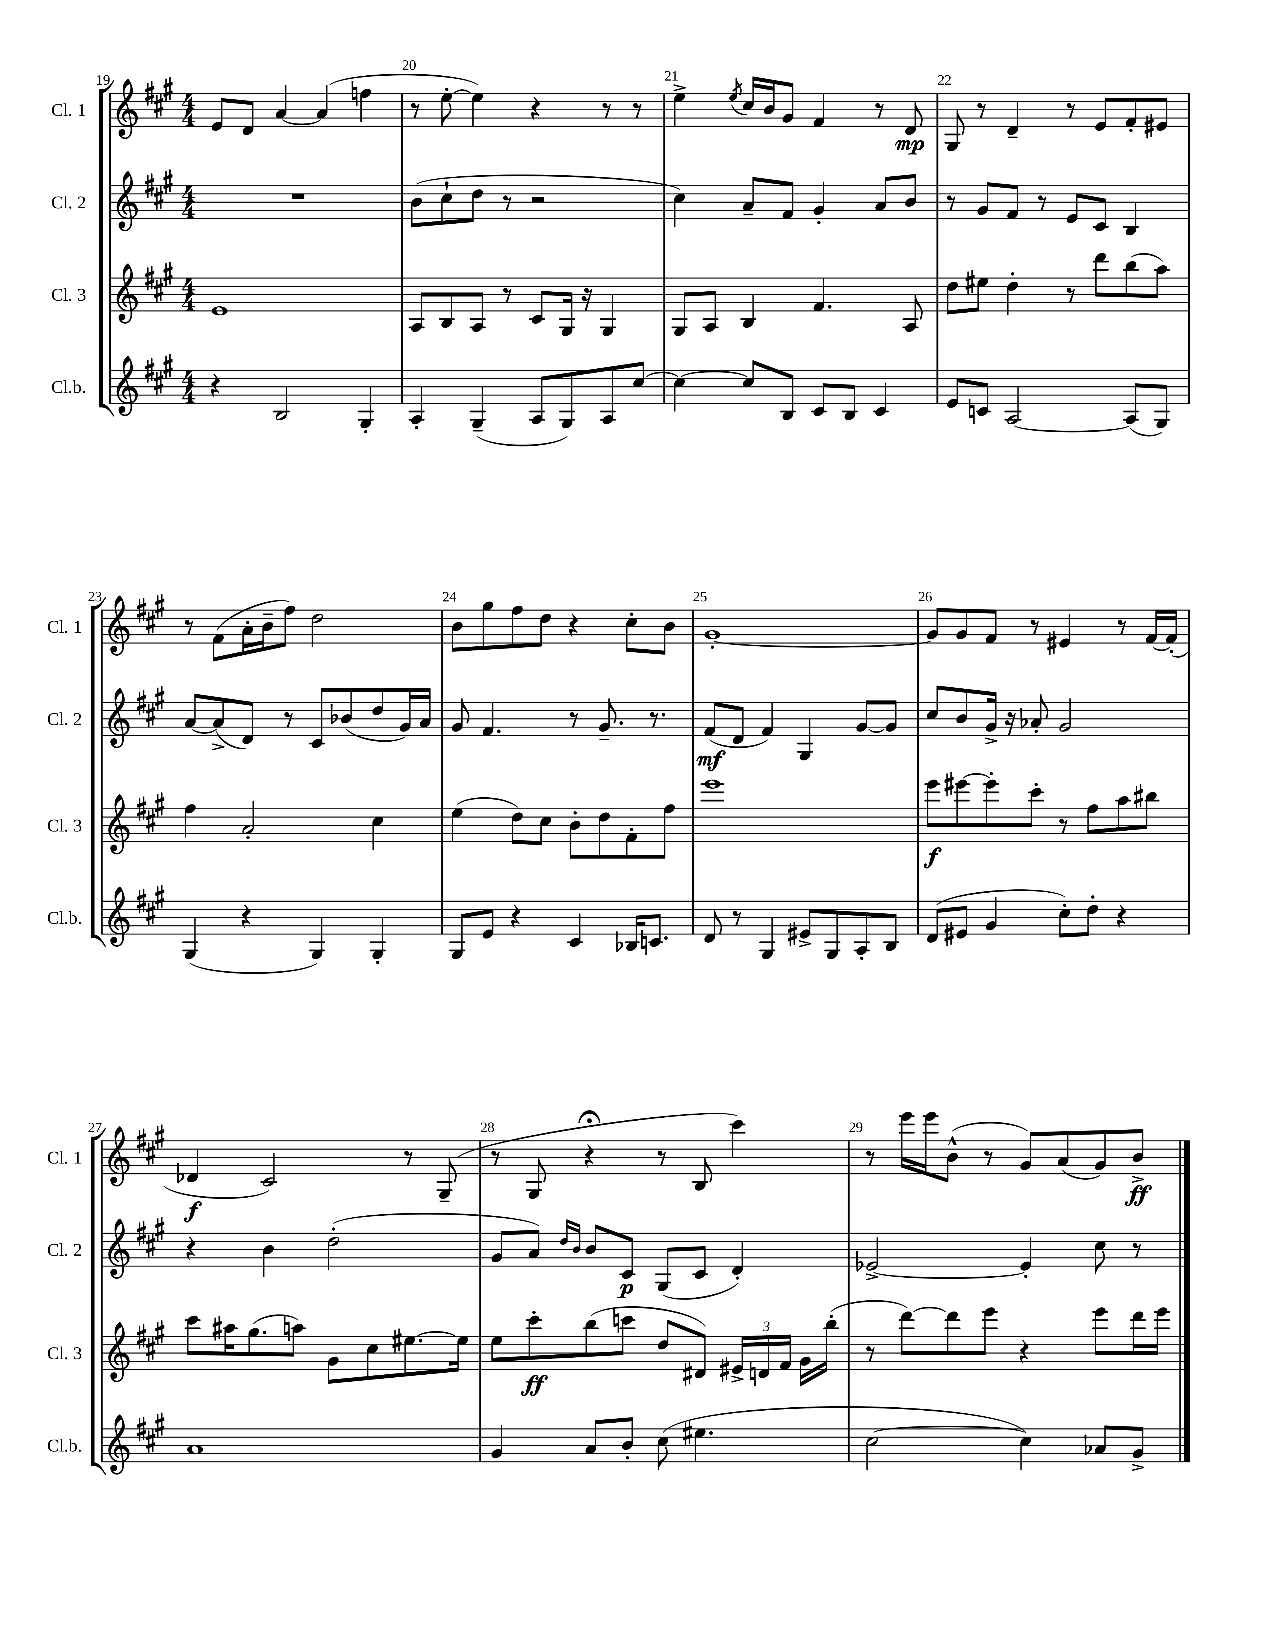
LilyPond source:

<<
\new StaffGroup <<
\new Staff = "s0" \with { instrumentName = "Cl. 1" shortInstrumentName = "Cl. 1" } {
    \clef treble \key a \major \numericTimeSignature \time 4/4
    \autoBeamOff e'8[ d'8] a'4~ a'4( f''4 |
    r8 e''8~-. e''4) r4 r8 r8 |
    e''4-> \acciaccatura { e''8 } cis''16[ b'16 gis'8] fis'4 r8 d'8\mp |
    gis8 r8 d'4-- r8 e'8[ fis'8-. eis'8] |
    r8 fis'8[( a'16-. b'16-- fis''8]) d''2 |
    b'8[ gis''8 fis''8 d''8] r4 cis''8[-. b'8] |
    gis'1~-. |
    gis'8[ gis'8 fis'8] r8 eis'4 r8 fis'16[~ fis'16]-.( |
    des'4\f cis'2) r8 gis8--( |
    r8 gis8 r4\fermata r8 b8 cis'''4) |
    r8 e'''16[ e'''16 b'8]-^( r8 gis'8[) a'8( gis'8) b'8]->\ff \bar "|." |
}
\new Staff = "s1" \with { instrumentName = "Cl. 2" shortInstrumentName = "Cl. 2" } {
    \clef treble \key a \major \numericTimeSignature \time 4/4
    \autoBeamOff R1 |
    b'8[( cis''8-! d''8] r8 r2 |
    cis''4) a'8[-- fis'8] gis'4-. a'8[ b'8] |
    r8 gis'8[ fis'8] r8 e'8[ cis'8] b4 |
    a'8[~ a'8->( d'8]) r8 cis'8[ bes'8( d''8 gis'16) a'16] |
    gis'8 fis'4. r8 gis'8.-- r8. |
    fis'8[\mf( d'8] fis'4) gis4 gis'8[~ gis'8] |
    cis''8[ b'8 gis'16]-> r16 aes'8-. gis'2 |
    r4 b'4 d''2-.( |
    gis'8[ a'8]) \grace { d''16[ b'16] } b'8[ cis'8]\p gis8[( cis'8] d'4-.) |
    ees'2~-> ees'4-. cis''8 r8 \bar "|." |
}
\new Staff = "s2" \with { instrumentName = "Cl. 3" shortInstrumentName = "Cl. 3" } {
    \clef treble \key a \major \numericTimeSignature \time 4/4
    \autoBeamOff e'1 |
    a8[ b8 a8] r8 cis'8[ gis16] r16 gis4 |
    gis8[ a8] b4 fis'4. a8 |
    d''8[ eis''8] d''4-. r8 d'''8[ b''8( a''8]) |
    fis''4 a'2-. cis''4 |
    e''4( d''8[) cis''8] b'8[-. d''8 fis'8-. fis''8] |
    e'''1 |
    e'''8[\f eis'''8~ eis'''8-. cis'''8]-. r8 fis''8[ a''8 bis''8] |
    cis'''8[ ais''16 gis''8.( a''8]) gis'8[ cis''8 eis''8.~ eis''16] |
    e''8[ cis'''8-.\ff b''8( c'''8] d''8[ dis'8]) \tuplet 3/2 { eis'16[-> d'16 fis'16] } gis'16[ b''16]-.( |
    r8 d'''8[~) d'''8 e'''8] r4 e'''8[ d'''16 e'''16] \bar "|." |
}
\new Staff = "s3" \with { instrumentName = "Cl.b." shortInstrumentName = "Cl.b." } {
    \clef treble \key a \major \numericTimeSignature \time 4/4
    \autoBeamOff r4 b2 gis4-. |
    a4-. gis4--( a8[ gis8) a8 cis''8]~ |
    cis''4~ cis''8[ b8] cis'8[ b8] cis'4 |
    e'8[ c'8] a2~ a8[( gis8]) |
    gis4( r4 gis4) gis4-. |
    gis8[ e'8] r4 cis'4 bes16[ c'8.] |
    d'8 r8 gis4 eis'8[-> gis8 a8-. b8] |
    d'8[( eis'8] gis'4 cis''8[-.) d''8]-. r4 |
    a'1 |
    gis'4 a'8[ b'8]-. cis''8( eis''4. |
    cis''2~ cis''4) aes'8[ gis'8]-> \bar "|." |
}
>>
>>
\layout { \context { \Score currentBarNumber = #19 \override BarNumber.break-visibility = ##(#f #t #t) barNumberVisibility = #all-bar-numbers-visible } }
